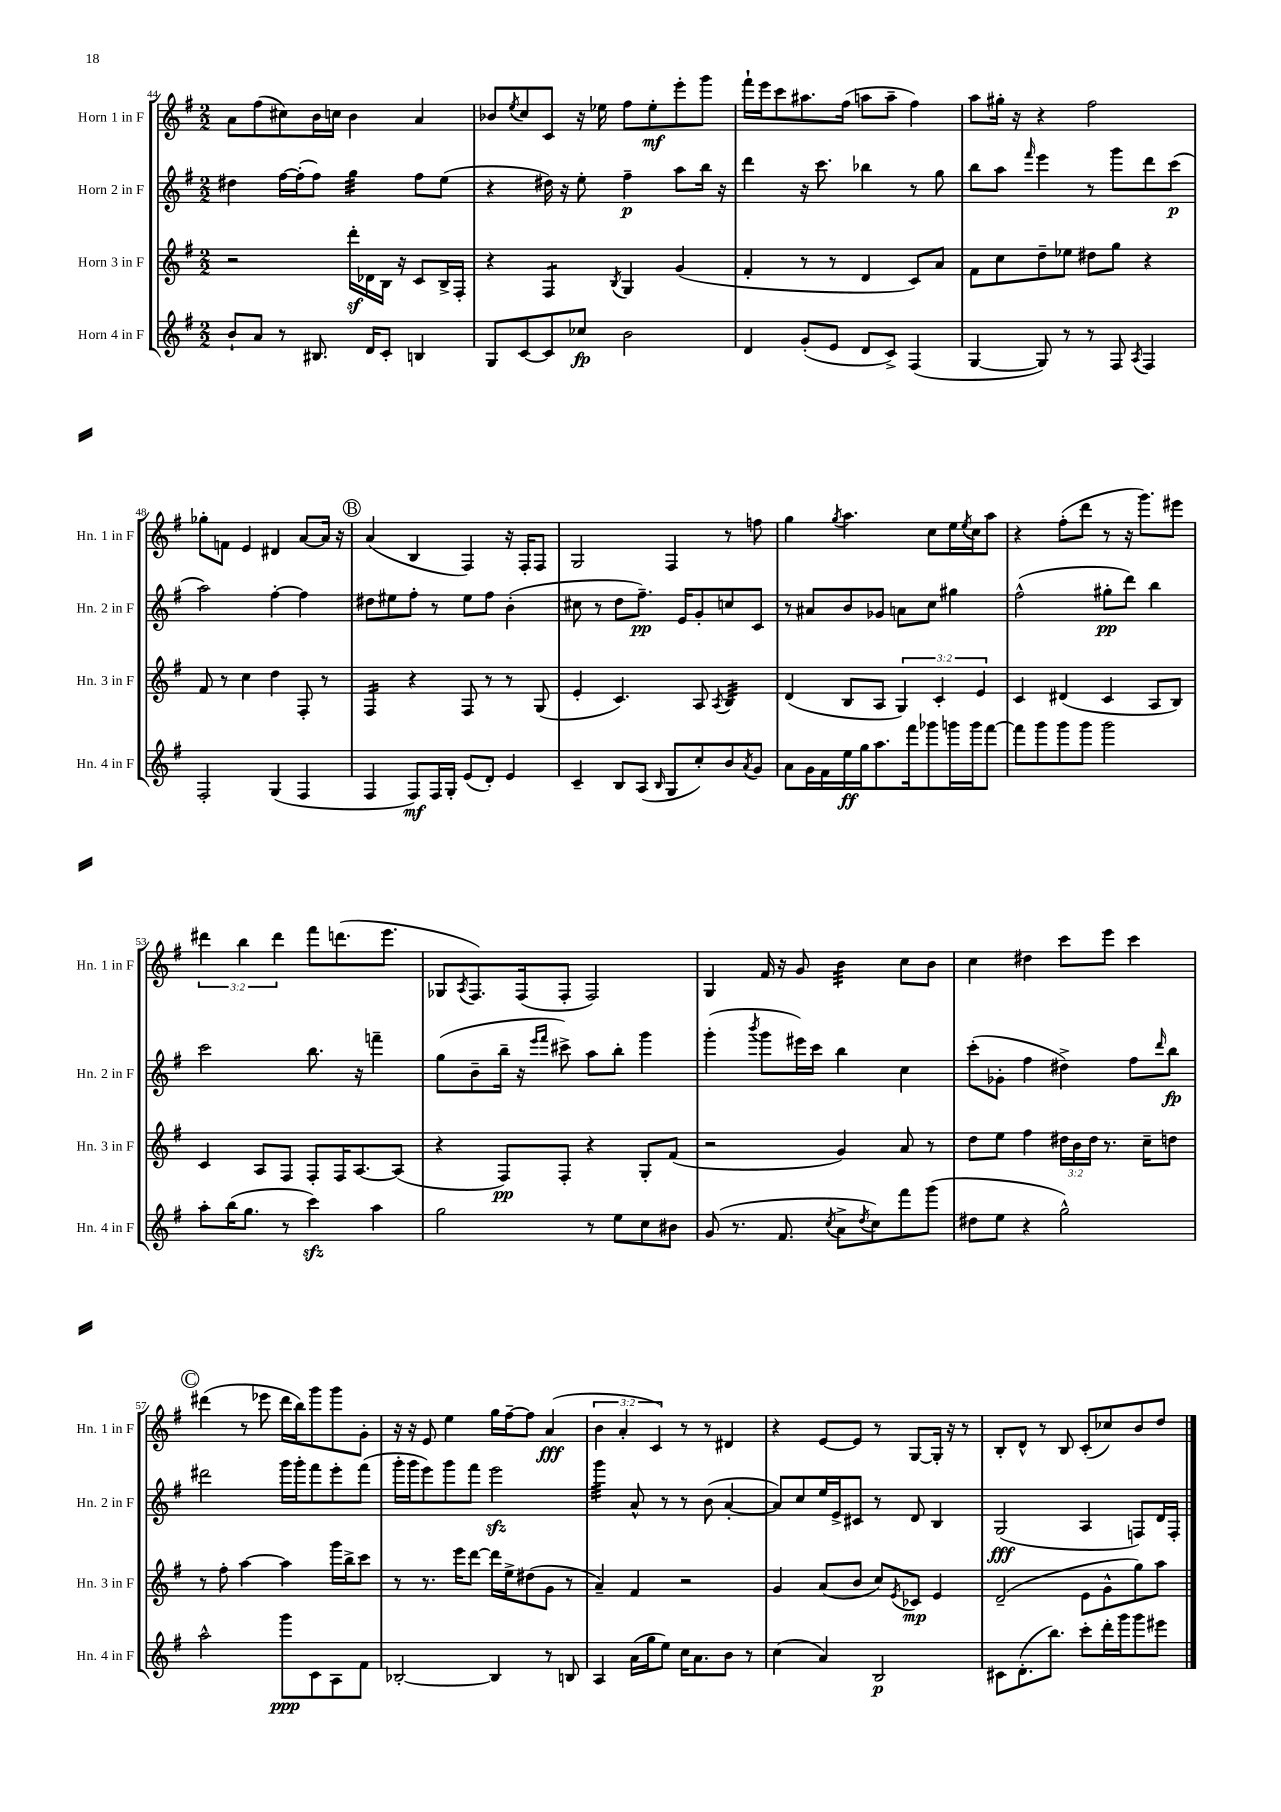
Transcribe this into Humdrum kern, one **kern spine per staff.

**kern	**kern	**kern	**kern
*staff4	*staff3	*staff2	*staff1
*clefG2	*clefG2	*clefG2	*clefG2
*k[f#]	*k[f#]	*k[f#]	*k[f#]
*M2/2	*M2/2	*M2/2	*M2/2
8b`/L	2r	4dd#\	8a\L
8a/J	.	.	(8ff#\
8r	.	[16ff#\LL	8cc#\)
.	.	(16ff#'\]J	.
8.B#/	.	8ff#\J)	16b\L
.	.	.	16cc\JJ
.	16ddd'\LL	4gg\	4b\
16d/LK	16d-\	.	.
8c'/J	16B\JJ	.	.
.	16r	.	.
4B/	8c/L	8ff#\L	4a/
.	16B^/L	(8ee\J	.
.	16F#'/JJ	.	.
=	=	=	=
8G/L	4r	4r	8b-/L
.	.	.	8qee/
[8c/	.	.	8cc/
8c/]	4F#/	16dd#\)	8c/J
.	.	16r	.
8cc-/J	.	8ee'\	16r
.	.	.	16ee-\
.	8qB/	.	.
2b\	4G/	4ff#~\	8ff#\L
.	.	.	8ee-'\
.	(4g/	8aa\L	8eee'\
.	.	16bb\Jk	8ggg\J
.	.	16r	.
=	=	=	=
4d/	4f#'/	4ddd\	16fff#`\LL
.	.	.	16eee\J
.	.	.	8ccc\
(8g'/L	8r	16r	8.aa#\
.	.	8.ccc\	.
8e/J	8r	.	.
.	.	.	(16ff#\Jk
8d/L	4d/	4bb-\	8aa\L
8c^/J)	.	.	8aa~\J
(4F#/	8c/L)	8r	4ff#\)
.	8a/J	8gg\	.
=	=	=	=
[4G/	8f#\L	8bb\L	8aa\L
.	8cc\	8aa\J	16gg#'\Jk
.	.	.	16r
.	.	16qqfff#/	.
8G/])	8dd~\	4eee\	4r
8r	8ee-\J	.	.
8r	8dd#\L	8r	2ff#\
8F#/	8gg\J	8ggg\L	.
8qA/	.	.	.
4F#/	4r	8ddd\	.
.	.	(8ccc\J	.
=	=	=	=
2F#'/	8f#/	2aa\)	8gg-'\L
.	8r	.	8f\J
.	4cc\	.	4e/
(4G/	4dd\	[4ff#'\	4d#/
4F#/	8F#'/	4ff#\]	[8a/L
.	8r	.	16a/]Jk
.	.	.	16r
=	=	=	=
4F#/	4F#/	8dd#\L	(4a/
.	.	8ee#\	.
8F#/L)	4r	8ff#'\J	4B/
16F#/L	.	8r	.
16G'/JJ	.	.	.
(8e/L	8F#/	8ee#\L	4F#/)
8d'/J)	8r	8ff#\J	.
4e/	8r	(4b'\	16r
.	.	.	16F#'/LK
.	(8G/	.	8F#/J
=	=	=	=
4c~/	4e'/	8cc#\	2G/
.	.	8r	.
8B/L	4.c/)	8dd\L	.
(8A/J	.	8.ff#~\J)	.
16qqB/	.	.	.
8G/L	.	.	4F#/
.	.	16e/LK	.
8cc'/)	8A/	8g'/	.
.	8qA/	.	.
8b/	4B/	8cc/	8r
8qa/	.	.	.
8g/J	.	8c/J	8ff\
=	=	=	=
8a\L	(4d/	8r	4gg\
16g\L	.	8a#/L	.
16f#\	.	.	.
.	.	.	8qgg/
16ee\	8B/L	8b/	4.aa\
16gg\J	.	.	.
8.aa\	8A/J	8g-/J	.
.	6G/)	8a\L	.
16fff#\k	.	.	.
8ggg-\	.	8cc\J	8cc\L
.	6c'/	.	.
16ggg\L	.	4gg#\	16ee\L
.	.	.	8qee/
16ggg\J	.	.	16cc\J
.	6e/	.	.
[8fff#\J	.	.	8aa\J
=	=	=	=
8fff#\]L	4c/	(2ff#^^\	4r
8ggg\	.	.	.
8ggg\	(4d#/	.	(8ff#'\L
8ggg\J	.	.	8ddd\J
2ggg\	4c/	8gg#'\L	8r
.	.	8ddd\J)	16r
.	.	.	8.ggg\L)
.	8A/L	4bb\	.
.	8B/J)	.	8eee#\J
=	=	=	=
8aa'\L	4c/	2ccc\	6ddd#\
(16bb\K	.	.	.
.	.	.	6bb\
8.gg\J	.	.	.
.	8A/L	.	.
.	.	.	6ddd#\
8r	8F#/J	.	.
4ccc\)	8F#'/L	8.bb\	8fff#\L
.	16F#/K	.	(8.ddd\
.	[8.A/	16r	.
4aa\	.	4fff~\	.
.	.	.	8.eee\J
.	(8A/]J	.	.
=	=	=	=
2gg\	4r	(8gg\L	8G-/L
.	.	.	8qA/
.	.	8b~\	8.F#/)
.	8F#/L)	16bb~\Jk	.
.	.	16r	(16F#/k
.	.	16qqeee/LL	.
.	.	16qqfff#/JJ	.
.	8F#'/J	8ccc#^\)	8F#'/J
8r	4r	8aa\L	2F#/)
8ee\L	.	8bb'\J	.
8cc\	8G'/L	4ggg\	.
8b#\J	(8f#/J	.	.
=	=	=	=
(8g/	2r	(4ggg'\	4G/
8.r	.	.	.
.	.	8qbbb/	.
.	.	8ggg\L	16f#/
8.f#/	.	.	16r
.	.	16eee#\L)	8g/
.	.	16ccc\JJ	.
8qcc/	.	.	.
8a^\L	4g/)	4bb\	4b\
8qdd/	.	.	.
8cc\)	.	.	.
8fff#\	8a/	4cc\	8cc\L
(8ggg\J	8r	.	8b\J
=	=	=	=
8dd#\L	8dd\L	(8ccc'\L	4cc\
8ee\J	8ee\J	8g-'\J	.
4r	4ff#\	4ff#\	4dd#\
2gg^^\)	24dd#\LL	4dd#^\)	8ccc\L
.	24b\	.	.
.	24dd#\JJ	.	.
.	8.r	.	8eee\J
.	.	8ff#\L	4ccc\
.	16cc~\LK	.	.
.	.	16qqddd/	.
.	8dd\J	8bb\J	.
=	=	=	=
2aa^^\	8r	2ddd#\	(4ddd#\
.	8ff#'\	.	.
.	[4aa\	.	8r
.	.	.	8eee-\
8ggg\L	4aa\]	16ggg\LL	16ddd#\LL
.	.	16ggg'\J	16bb\J)
8c\	.	8fff#\	8ggg\
8A\	16ggg\LL	8eee'\	8ggg\
.	16bb^\J	.	.
8f#\J	8ccc\J	(8fff#\J	8g'\J
=	=	=	=
[2B-'/	8r	16ggg'\LL	16r
.	.	16ggg\J	16r
.	8.r	8eee\)	8e/
.	.	8ggg\	4ee\
.	16eee\LK	.	.
.	[8ddd\J	8fff#\J	.
4B-/]	16ddd\]LL	2eee\	16gg\LL
.	16ee^\J	.	[16ff#~\J
.	(8dd#\	.	8ff#\]J
8r	8g\J	.	(4a/
8B/	8r	.	.
=	=	=	=
4A/	4a~/)	4ggg\	6b\
.	.	.	6a'/
(16a\LL	4f#/	8a^^/	.
16gg\J	.	.	.
.	.	.	6c/)
8ee\J)	.	8r	.
16cc\LK	2r	8r	8r
8.a\	.	.	.
.	.	(8b\	8r
8b\J	.	[4a'/	4d#/
8r	.	.	.
=	=	=	=
(4cc\	4g/	8a/]L)	4r
.	.	8cc/	.
4a/)	(8a/L	16ee/L	[8e/L
.	.	16e^/J	.
.	8b/J	8c#/J	8e/]J
2B/	8cc/L)	8r	8r
.	8qe/	.	.
.	8c-/J	8d/	[8G/L
.	4e/	4B/	16G'/]Jk
.	.	.	16r
.	.	.	8r
=	=	=	=
8c#\L	(2d~/	(2G/	8B'/L
(8.d'\	.	.	8d^^/J
.	.	.	8r
8.bb\J)	.	.	.
.	.	.	8B/
8ccc'\L	8e\L	4A/	(8c'/L
16ddd'\L	8g^^\	.	8cc-/)
16ggg\J	.	.	.
8ggg\	8gg\)	8F/L)	8b/
8eee#\J	8aa\J	16d/L	8dd/J
.	.	16F'/JJ	.
==	==	==	==
*-	*-	*-	*-
